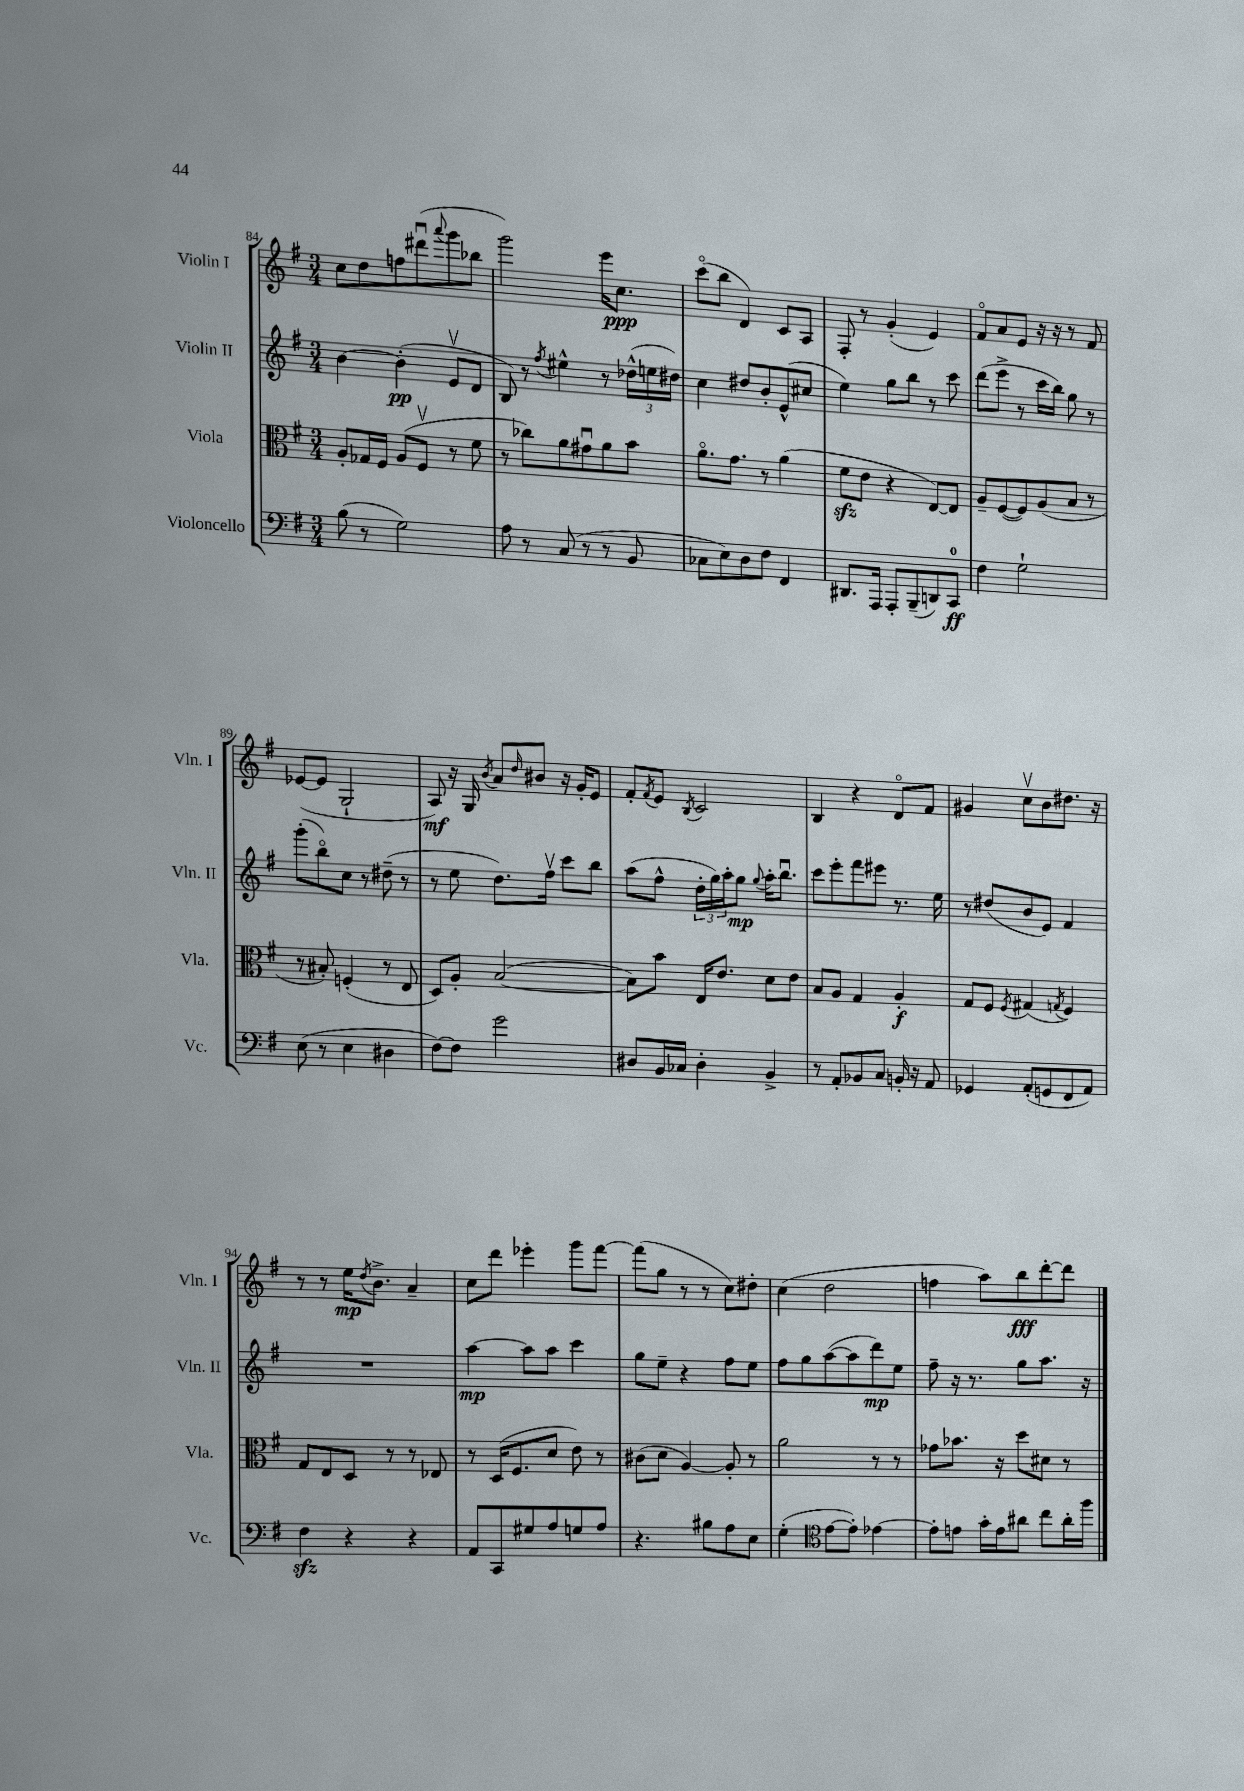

**kern	**kern	**kern	**kern
*staff4	*staff3	*staff2	*staff1
*clefF4	*clefC3	*clefG2	*clefG2
*k[f#]	*k[f#]	*k[f#]	*k[f#]
*M3/4	*M3/4	*M3/4	*M3/4
(8B	8A'	[4b	8cc
8r	16G-	.	8dd
.	16F#	.	.
2G)	(8A	(4b']	8ff
.	8F#v	.	(8ddd#u
.	.	.	8qqaaa
.	8r	8ev	8ggg
.	8f#	8d	8bb-
=	=	=	=
8A	8r	8B)	2ggg)
8r	8cc-)	8r	.
.	.	8qff#	.
(8C	8a	4ee#^^	.
8r	8g#u	.	.
8r	8a	8r	16eee
.	.	.	8.cc
8BB	8b	(24dd-^^	.
.	.	24ee	.
.	.	24dd#)	.
=	=	=	=
8C-	8.ao	4cc	(8ccco
8E)	.	.	8bb
.	8.g	.	.
8D	.	8dd#	4d)
8F#	8r	8b'	.
4FF#	(4a	(8e^^	8c
.	.	8cc#	8A
=	=	=	=
8.DD#	8f#	4ee)	8F#'
.	8e	.	8r
16AAA	.	.	.
8AAA'	4r	8gg	(4g'
(8BBB~	.	8bb	.
8DD)	[8E)	8r	4e)
8CC	8E]	8ccc	.
=	=	=	=
4F#	8A~	(8ddd	8f#o
.	([8F#	8eee^	8a
2G`	8F#])	8r	8e
.	(8A	16ccc	16r
.	.	16bb)	16r
.	8B	8gg	8r
.	8r	8r	8f#
=	=	=	=
(8E	8r	(8ggg'	([8e-
8r	8B#')	8bbo)	8e-]
4E	(4F'	8cc	2G`
.	.	8r	.
4D#	8r	(8dd#~	.
.	8E	8r	.
=	=	=	=
[8F#)	8D)	8r	8A)
8F#]	8A'	8ee	16r
.	.	.	16G
.	.	.	8qb
2g	([2B	8.dd)	8a
.	.	.	16qqdd
.	.	.	8b#
.	.	16ff#v	.
.	.	8ccc	16r
.	.	.	16g'
.	.	8bb	8e
=	=	=	=
8D#	8B])	(8aa	8f#'
.	.	.	8qf#
16BB	8b	8ff#^^	8e
16C-	.	.	.
.	.	.	8qB
4D#'	16E	24dd'	2c
.	.	24gg)	.
.	8.e	.	.
.	.	24aa'	.
.	.	8gg	.
.	.	8qqgg	.
4BB^	8d	16aa'	.
.	.	8.bbu	.
.	8e	.	.
=	=	=	=
8r	8B	8ccc	4B
8AA'	8A	8eee'	.
8BB-	4G	8fff#	4r
8C	.	8eee#	.
16BB'	4A'	8.r	8do
16r	.	.	.
8AA	.	.	8f#
.	.	16ee	.
=	=	=	=
4GG-	8G	8r	4g#
.	8F#	(8dd#	.
.	8qF#	.	.
(8AA'	(4G#	8b	8ccv
8GG	.	8e)	8b
.	8qG	.	.
8FF#	4F#)	4f#	8.dd#
8AA)	.	.	.
.	.	.	16r
=	=	=	=
4F#	8G	2.r	8r
.	8E	.	8r
4r	8D	.	16ee
.	.	.	8qdd
.	.	.	8.b^
.	8r	.	.
4r	8r	.	4a~
.	8E-	.	.
=	=	=	=
8AA	8r	[4aa	8cc
8CC	(16D	.	8ddd
.	8.F#	.	.
8G#	.	8aa]	4eee-'
8A	8d	8aa	.
8G	8e)	4ccc	8ggg
8A	8r	.	[8fff#
=	=	=	=
4.r	(8c#	8gg	(8fff#]
.	8d	8ee~	8gg
.	[4A)	4r	8r
8B#	.	.	8r
8A	8A']	8ff#	8cc)
8E	8r	8ee	8dd#'
=	=	=	=
(4G'	2a	8ff#	(4cc
.	.	8gg	.
*clefC4	*	*	*
[8e	.	([8aa	2dd
8e'])	.	8aa]	.
[4e-	8r	8ddd)	.
.	8r	8ee	.
=	=	=	=
8e-']	8g-	8ff#~	4ff
8e	8.b-	16r	.
.	.	8.r	.
16g'	.	.	8aa)
16e	16r	.	.
8a#	8dd	8gg	8bb
8cc	8d#	8.aa	[8ddd'
16a#'	8r	.	8ddd]
16ff#	.	16r	.
==	==	==	==
*-	*-	*-	*-
